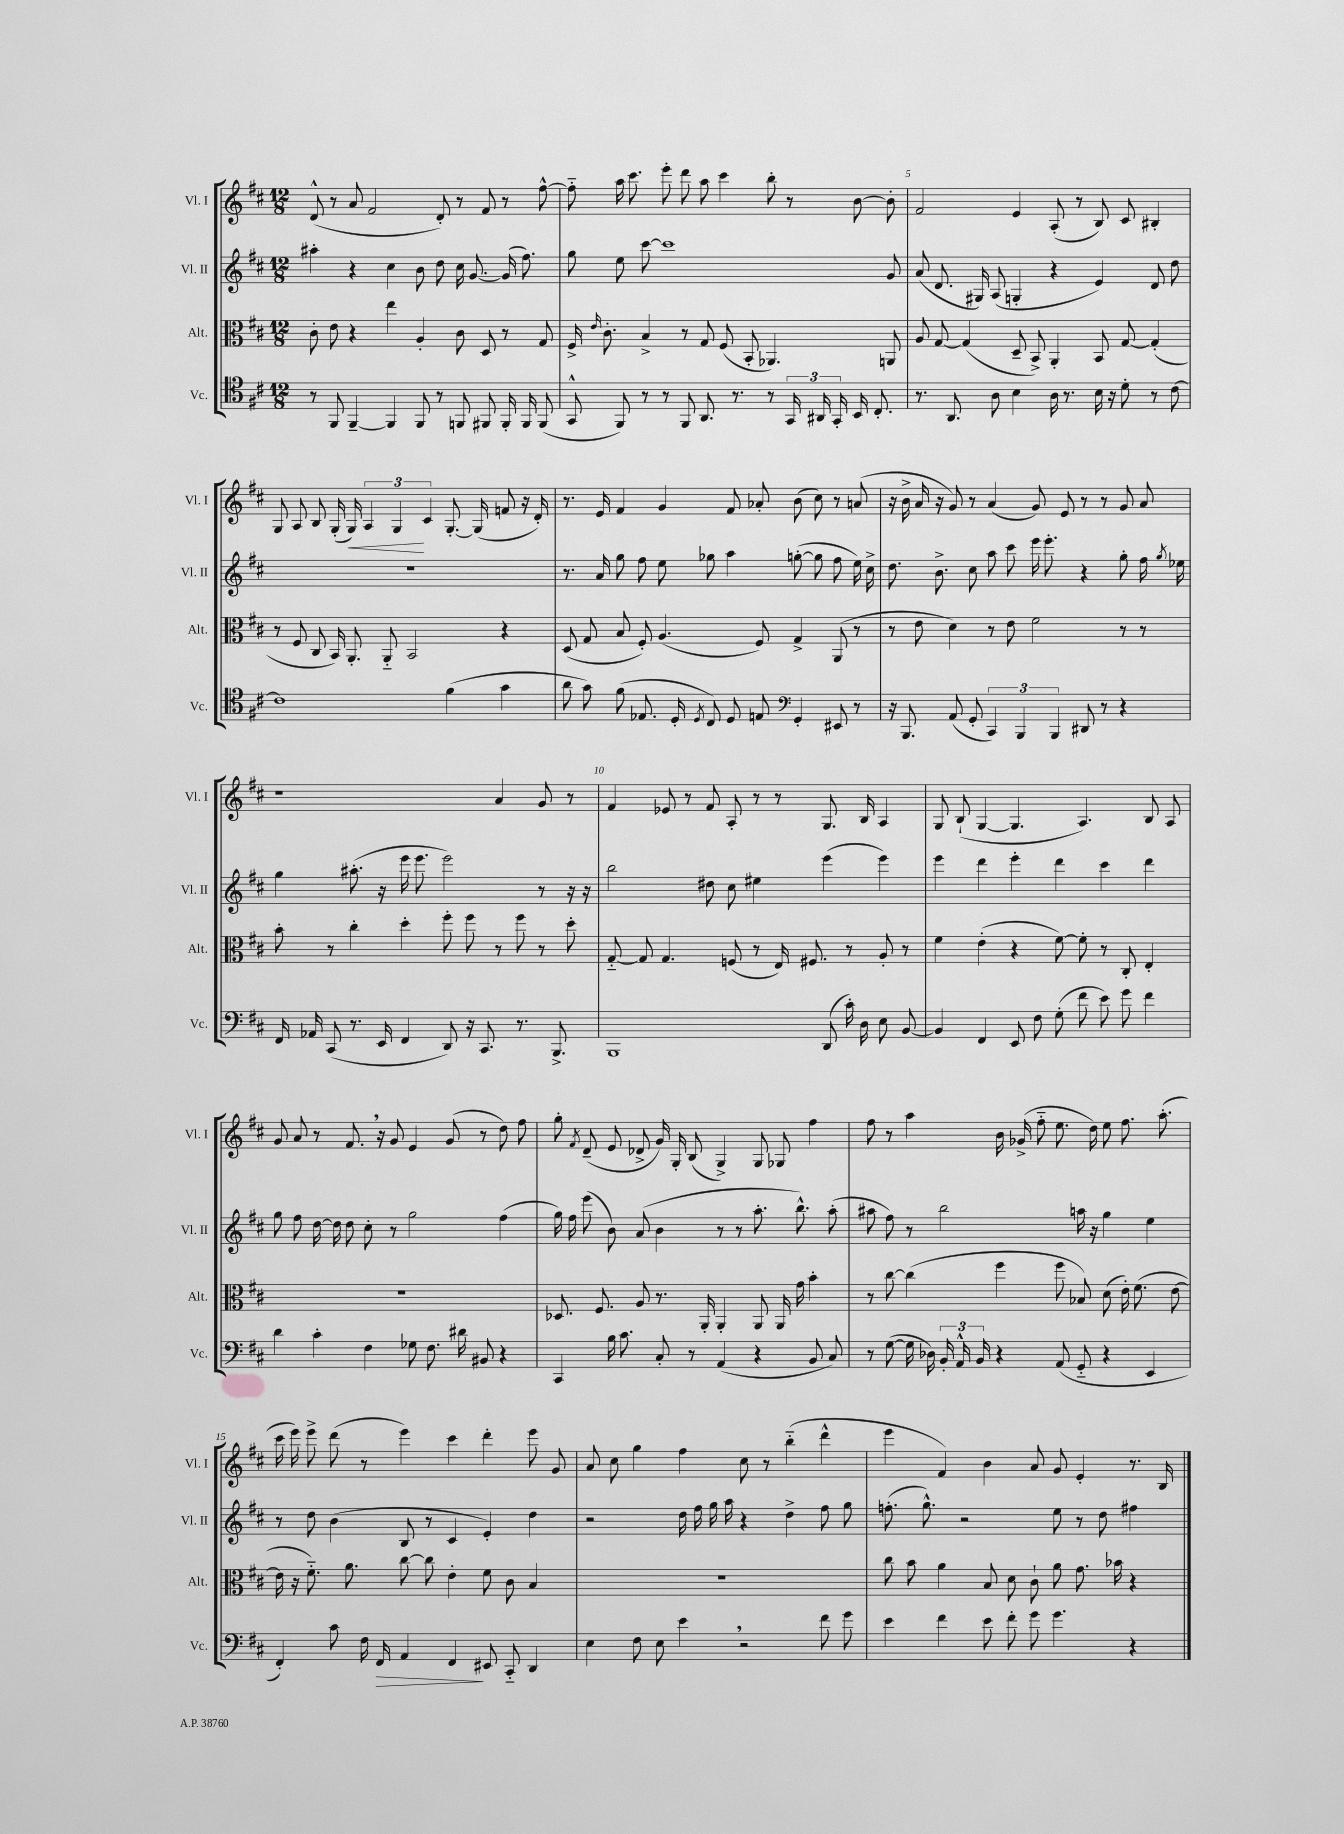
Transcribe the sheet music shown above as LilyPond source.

<<
\new StaffGroup <<
\new Staff = "s0" \with { instrumentName = "Vl. I" shortInstrumentName = "Vl. I" } {
    \clef treble \key d \major \numericTimeSignature \time 12/8
    \autoBeamOff d'8-^( r8 a'8 fis'2 d'8-.) r8 fis'8 r8 fis''8~-^ |
    fis''8-_ a''16 cis'''8. e'''8-. d'''8 a''8 cis'''4 b''8-. r8 b'8~ b'8-. |
    fis'2 e'4 a8-.( r8 b8) cis'8 bis4-. |
    g8 a8 b8 g16-.( g16\<) \tuplet 3/2 { a4 g4\! cis'4 } g8.~-. g16( f'8 r16 d'16-.) |
    r8. e'16 fis'4 g'4 fis'8 aes'8-. b'8( cis''8) r8 a'8( |
    r16 b'16-> a'16 r16 g'8) r8 a'4( g'8) e'8 r8 r8 g'8 a'8 |
    r1 a'4 g'8 r8 |
    fis'4 ees'8 r8 fis'8 a8-. r8 r8 g8. b16 a4 |
    g8 b8-!( g4~ g4. a4.) b8 a8 |
    g'8 a'8 r8 fis'8. \breathe r16 g'8 e'4 g'8( r8 d''8) fis''8 |
    g''8-. \acciaccatura { fis'8 } d'8--( e'8 des'8-> g'16) g16-. b8( g4->) g8 ges8 fis''4 |
    fis''8 r8 a''4 b'16 ges'16->( fis''8-_ e''8. d''16) e''8 fis''8. a''8.-.( |
    cis'''16 e'''16) e'''8-> d'''8( r8 e'''4) cis'''4 d'''4-. e'''8 g'8 |
    a'8 cis''8 g''4 fis''4 cis''8 r8 b''4-_( d'''4-^ |
    e'''4 fis'4) b'4 a'8 g'8 e'4-. r8. b16 \bar "|." |
}
\new Staff = "s1" \with { instrumentName = "Vl. II" shortInstrumentName = "Vl. II" } {
    \clef treble \key d \major \numericTimeSignature \time 12/8
    \autoBeamOff ais''4-. r4 cis''4 b'8 d''8 cis''16 g'8.~ g'16( fis''8.) |
    g''8 e''8 cis'''8~ cis'''1 g'8 |
    a'8( d'8. gis16) a8( g4-. r4 e'4) d'8 d''8 |
    R1. |
    r8. a'16 g''8 fis''8 e''8 ges''8 a''4 g''8~-.( g''8 fis''8 e''16) cis''16-> |
    d''8. b'8.-> cis''8 a''8 cis'''8 e'''16 e'''8.-. r4 g''8-. fis''16 \acciaccatura { g''8 } ees''16 |
    g''4 ais''8.-.( r16 e'''16 e'''8. e'''2) r8 r16 r16 |
    b''2 dis''8 cis''8 eis''4 e'''4( e'''4) |
    e'''4 d'''4 e'''4-. d'''4 cis'''4 d'''4 |
    g''8 fis''8 d''16~ d''16 d''8 cis''8-. r8 g''2 fis''4( |
    g''16) fis''16 e'''8( b'8) a'8( b'4 r8 r8 a''8.-. b''8.-^) a''8-.( |
    ais''8 fis''8) r8 b''2 a''16 r16 g''4 e''4 |
    r8 d''8 b'4( b8 r8 cis'4 e'4-.) d''4 |
    r2 d''16 fis''16 g''16 a''16 r4 d''4-> fis''8 g''8 |
    f''8.-.( g''8.-^) r2 e''8 r8 d''8 fis''4 \bar "|." |
}
\new Staff = "s2" \with { instrumentName = "Alt." shortInstrumentName = "Alt." } {
    \clef alto \key d \major \numericTimeSignature \time 12/8
    \autoBeamOff cis'8-. e'8 r4 e''4 a4-. cis'8 d8 r8 g8 |
    fis16-> \grace { e'16 } cis'8.-. b4-> r8 g8 fis8( b,8-. aes,4.) a,8 |
    a8 g8~ g4( d8-- b,8->) a,4-. b,8 g8~ g4-.( |
    r8 fis8 cis8 b,16) a,8.-. a,8-_ b,2 r4 |
    d8( g8 b8 fis8-.) a4.( fis8) g4-> a,8( r8 |
    r8 e'8 d'4) r8 e'8 fis'2 r8 r8 |
    b'8-. r8 cis''4-. d''4-. fis''8-. fis''8 r8 fis''8 r8 d''8-. |
    g8~-_ g8 g4. f8( r8 e16) fis8. r8 a8-. r8 |
    fis'4 e'4-.( r4 fis'8~) fis'8-. r8 cis8-. e4-. |
    R1. |
    des8. fis8. a8 r8. a,16-. a,4-. a,8 a,16 g'16 b'4-. |
    r8 cis''8~ cis''4( fis''4 fis''8 bes8) d'8( e'16-.) fis'8.( e'8~ |
    e'16 r16 fis'8.-_) a'8. cis''8~ cis''8 e'4-. fis'8 cis'8 b4 |
    R1. |
    cis''8 b'8 a'4 b8 d'8 cis'8-! a'8 g'8. bes'16 r4 \bar "|." |
}
\new Staff = "s3" \with { instrumentName = "Vc." shortInstrumentName = "Vc." } {
    \clef tenor \key d \major \numericTimeSignature \time 12/8
    \autoBeamOff r8 fis,8 fis,4~-- fis,4 fis,8 r8 f,8 fis,8 fis,16-. fis,16 fis,8( |
    g,8-^ fis,8) r8 r8 fis,8 a,8. r8. r8 \tuplet 3/2 { g,16 ais,16 g,16-. } b,16 cis8.-. |
    r8. a,8. a8 b4 a16 r8. b16 r16 d'8-. r8 cis'8~ |
    cis'1 fis'4( g'4 |
    a'8 g'8) fis'8( ees8. d16-. \acciaccatura { d8 } cis8) d8 e8 \clef bass g,4-. eis,8 r8 |
    r16 b,,8. a,8( g,8-. \tuplet 3/2 { cis,4) b,,4 b,,4 } dis,8 r8 r4 |
    fis,16 aes,16 cis,8( r8. e,16 fis,4 d,8) r16 cis,8. r8. b,,8.-> |
    b,,1 d,8( cis'16-.) d16 e8 b,8~ |
    b,4 fis,4 e,8 fis8 g8-.( fis'8 e'8) g'8 fis'4 |
    d'4 cis'4-. fis4 ges8 fis8. dis'16 bis,8 r4 |
    cis,4 b16 cis'8. cis8-. r8 a,4( r4 b,8 cis8) |
    r8 g8~( g16 des16) \tuplet 3/2 { b,16-. a,16-^ b,16 } r4 a,8( g,8-_ r4 e,4 |
    fis,4-.) cis'8 fis16 fis,16\> a,4 fis,4\! eis,8 cis,8-_ d,4 |
    e4 fis8 e8 e'4 \breathe r2 fis'8 g'8 |
    e'4 fis'4 e'8 fis'8-. g'8 g'4. r4 \bar "|." |
}
>>
>>
\layout { \context { \Score currentBarNumber = #3 \override BarNumber.break-visibility = ##(#f #t #t) barNumberVisibility = #(every-nth-bar-number-visible 5) } }
